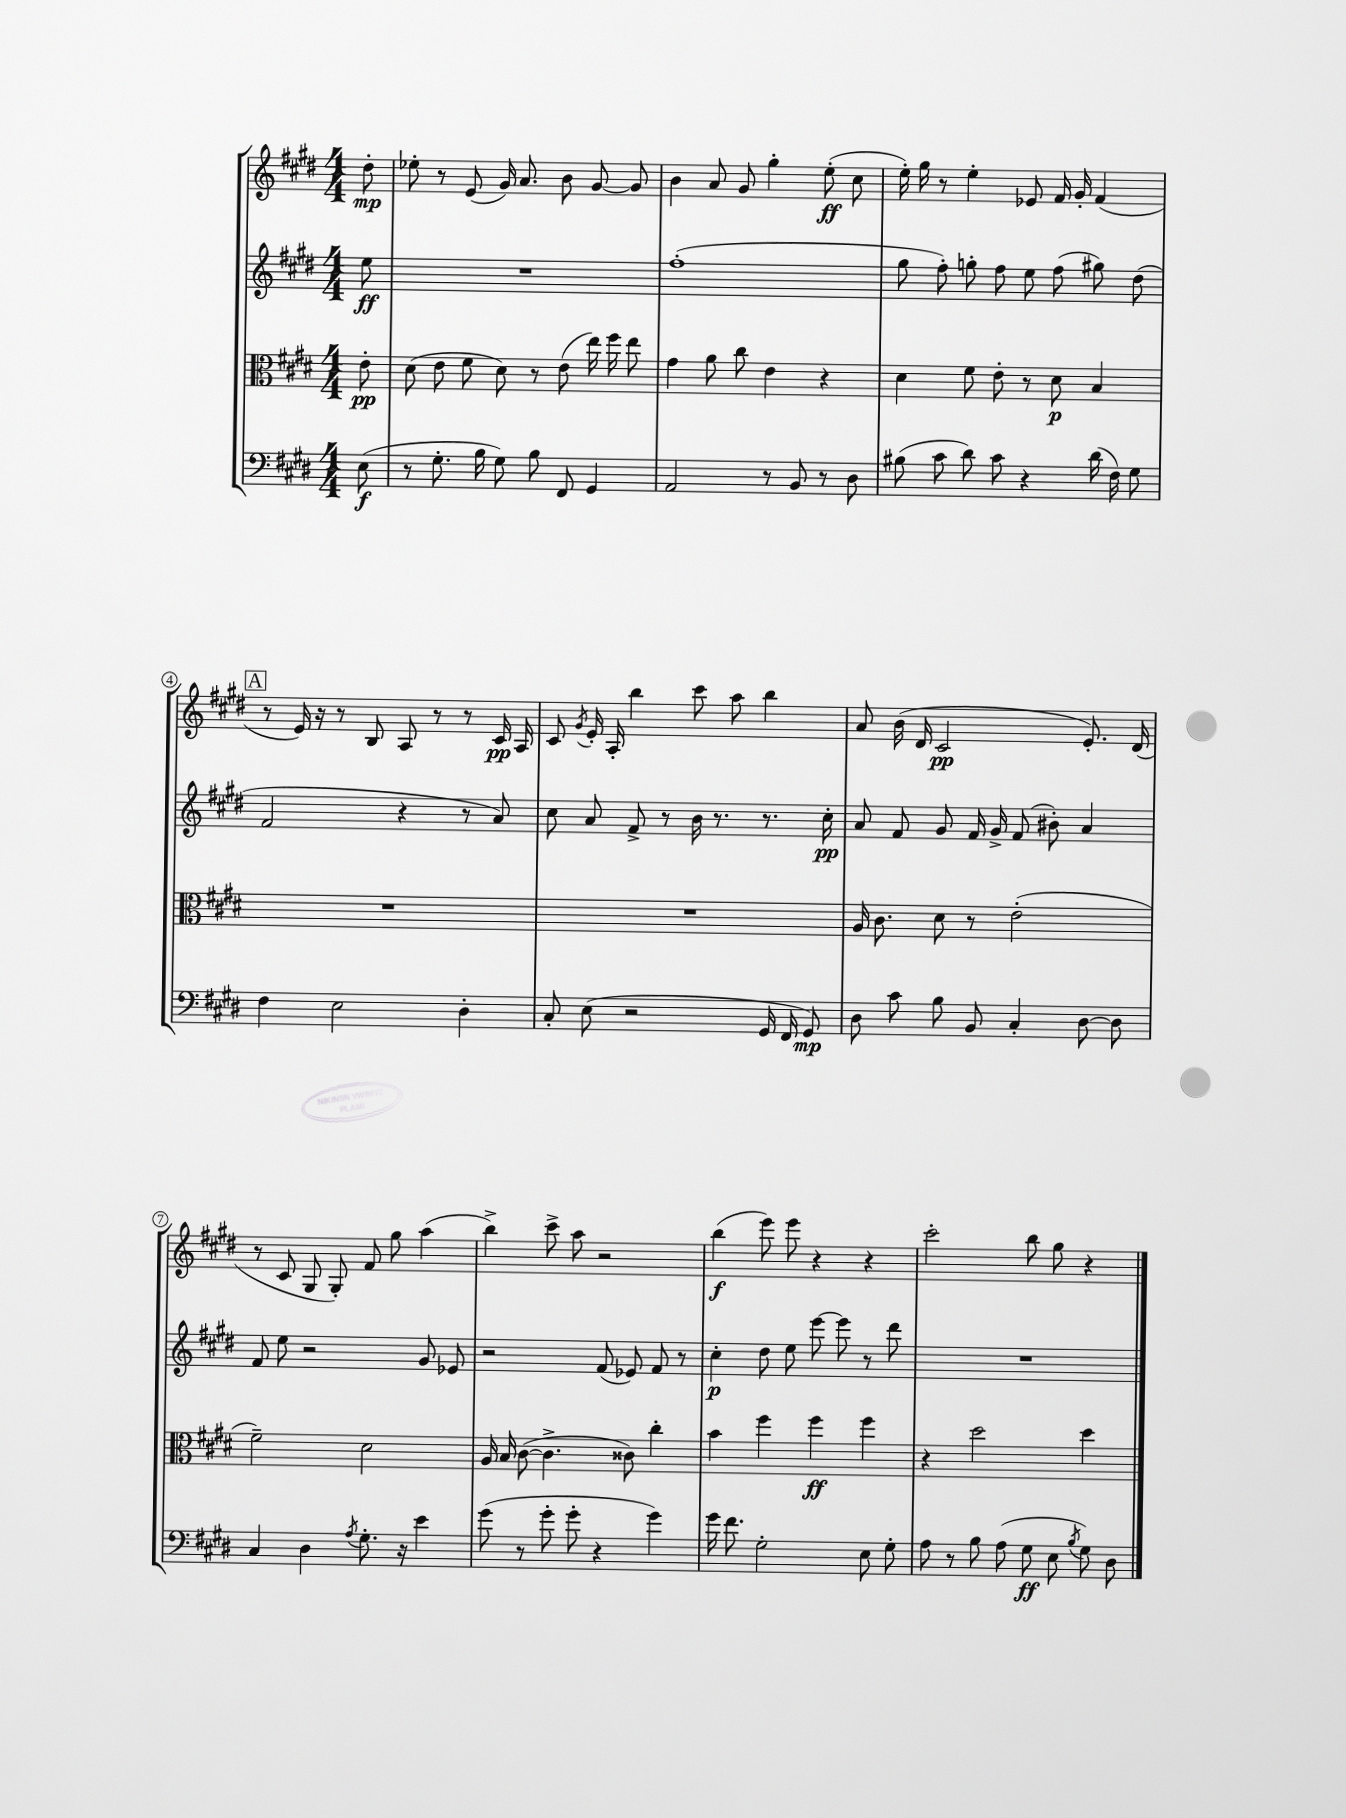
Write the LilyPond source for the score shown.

<<
\new StaffGroup <<
\new Staff = "s0" {
    \clef treble \key e \major \numericTimeSignature \time 4/4 \partial 8
    \autoBeamOff dis''8-.\mp |
    ees''8-. r8 e'8( gis'16) a'8. b'8 gis'8~ gis'8 |
    b'4 a'8 gis'8 gis''4-. e''8-.\ff( cis''8 |
    e''16-.) gis''16 r8 e''4-. ees'8 fis'16 gis'16-. fis'4( |
    \mark \markup { \box "A" } r8 e'16) r16 r8 b8 a8 r8 r8 cis'16\pp a16 |
    cis'8 \acciaccatura { gis'8 } e'16-. a16-. b''4 cis'''8 a''8 b''4 |
    a'8 b'16( dis'16 cis'2\pp e'8.-.) dis'16( |
    r8 cis'8 gis8 gis8-.) fis'8 gis''8 a''4( |
    b''4->) cis'''8-> a''8 r2 |
    b''4\f( e'''8) e'''8 r4 r4 |
    cis'''2-. b''8 gis''8 r4 \bar "|." |
}
\new Staff = "s1" {
    \clef treble \key e \major \numericTimeSignature \time 4/4 \partial 8
    \autoBeamOff e''8\ff |
    R1 |
    fis''1-.( |
    gis''8 fis''8-.) g''8-. fis''8 e''8 fis''8( gis''8) dis''8( |
    \mark \markup { \box "A" } fis'2 r4 r8 a'8) |
    cis''8 a'8 fis'8-> r8 b'16 r8. r8. cis''16-.\pp |
    a'8 fis'8 gis'8 fis'16 gis'16-> fis'8( bis'8-.) a'4 |
    fis'8 e''8 r2 gis'8 ees'8 |
    r2 fis'8( ees'8) fis'8 r8 |
    cis''4-.\p dis''8 e''8 e'''8~ e'''8 r8 dis'''8 |
    R1 \bar "|." |
}
\new Staff = "s2" {
    \clef alto \key e \major \numericTimeSignature \time 4/4 \partial 8
    \autoBeamOff e'8-.\pp |
    dis'8( e'8 fis'8 dis'8) r8 e'8( e''16) fis''16 e''8 |
    gis'4 a'8 cis''8 e'4 r4 |
    dis'4 fis'8 e'8-. r8 dis'8\p b4 |
    \mark \markup { \box "A" } R1 |
    R1 |
    a16 cis'8. dis'8 r8 e'2-.( |
    fis'2--) dis'2 |
    a16 b16 cis'8~( cis'4.-> cisis'8) cis''4-. |
    b'4 fis''4 fis''4\ff fis''4 |
    r4 dis''2 dis''4 \bar "|." |
}
\new Staff = "s3" {
    \clef bass \key e \major \numericTimeSignature \time 4/4 \partial 8
    \autoBeamOff e8\f( |
    r8 gis8.-. b16 gis8) b8 fis,8 gis,4 |
    a,2 r8 b,8 r8 dis8 |
    bis8( cis'8 dis'8) cis'8 r4 dis'16( fis16) gis8 |
    \mark \markup { \box "A" } fis4 e2 dis4-. |
    cis8-. e8( r2 gis,16 fis,16 gis,8\mp) |
    dis8 cis'8 b8 b,8 cis4-. dis8~ dis8 |
    cis4 dis4 \acciaccatura { a8 } gis8.-. r16 e'4 |
    gis'8( r8 gis'8-. gis'8-. r4 gis'4) |
    gis'16 fis'8. gis2-. e8 gis8-. |
    a8 r8 b8 a8( gis8\ff e8 \acciaccatura { b8 } gis8) dis8 \bar "|." |
}
>>
>>
\layout { \context { \Score \override BarNumber.stencil = #(make-stencil-circler 0.1 0.3 ly:text-interface::print) } }
